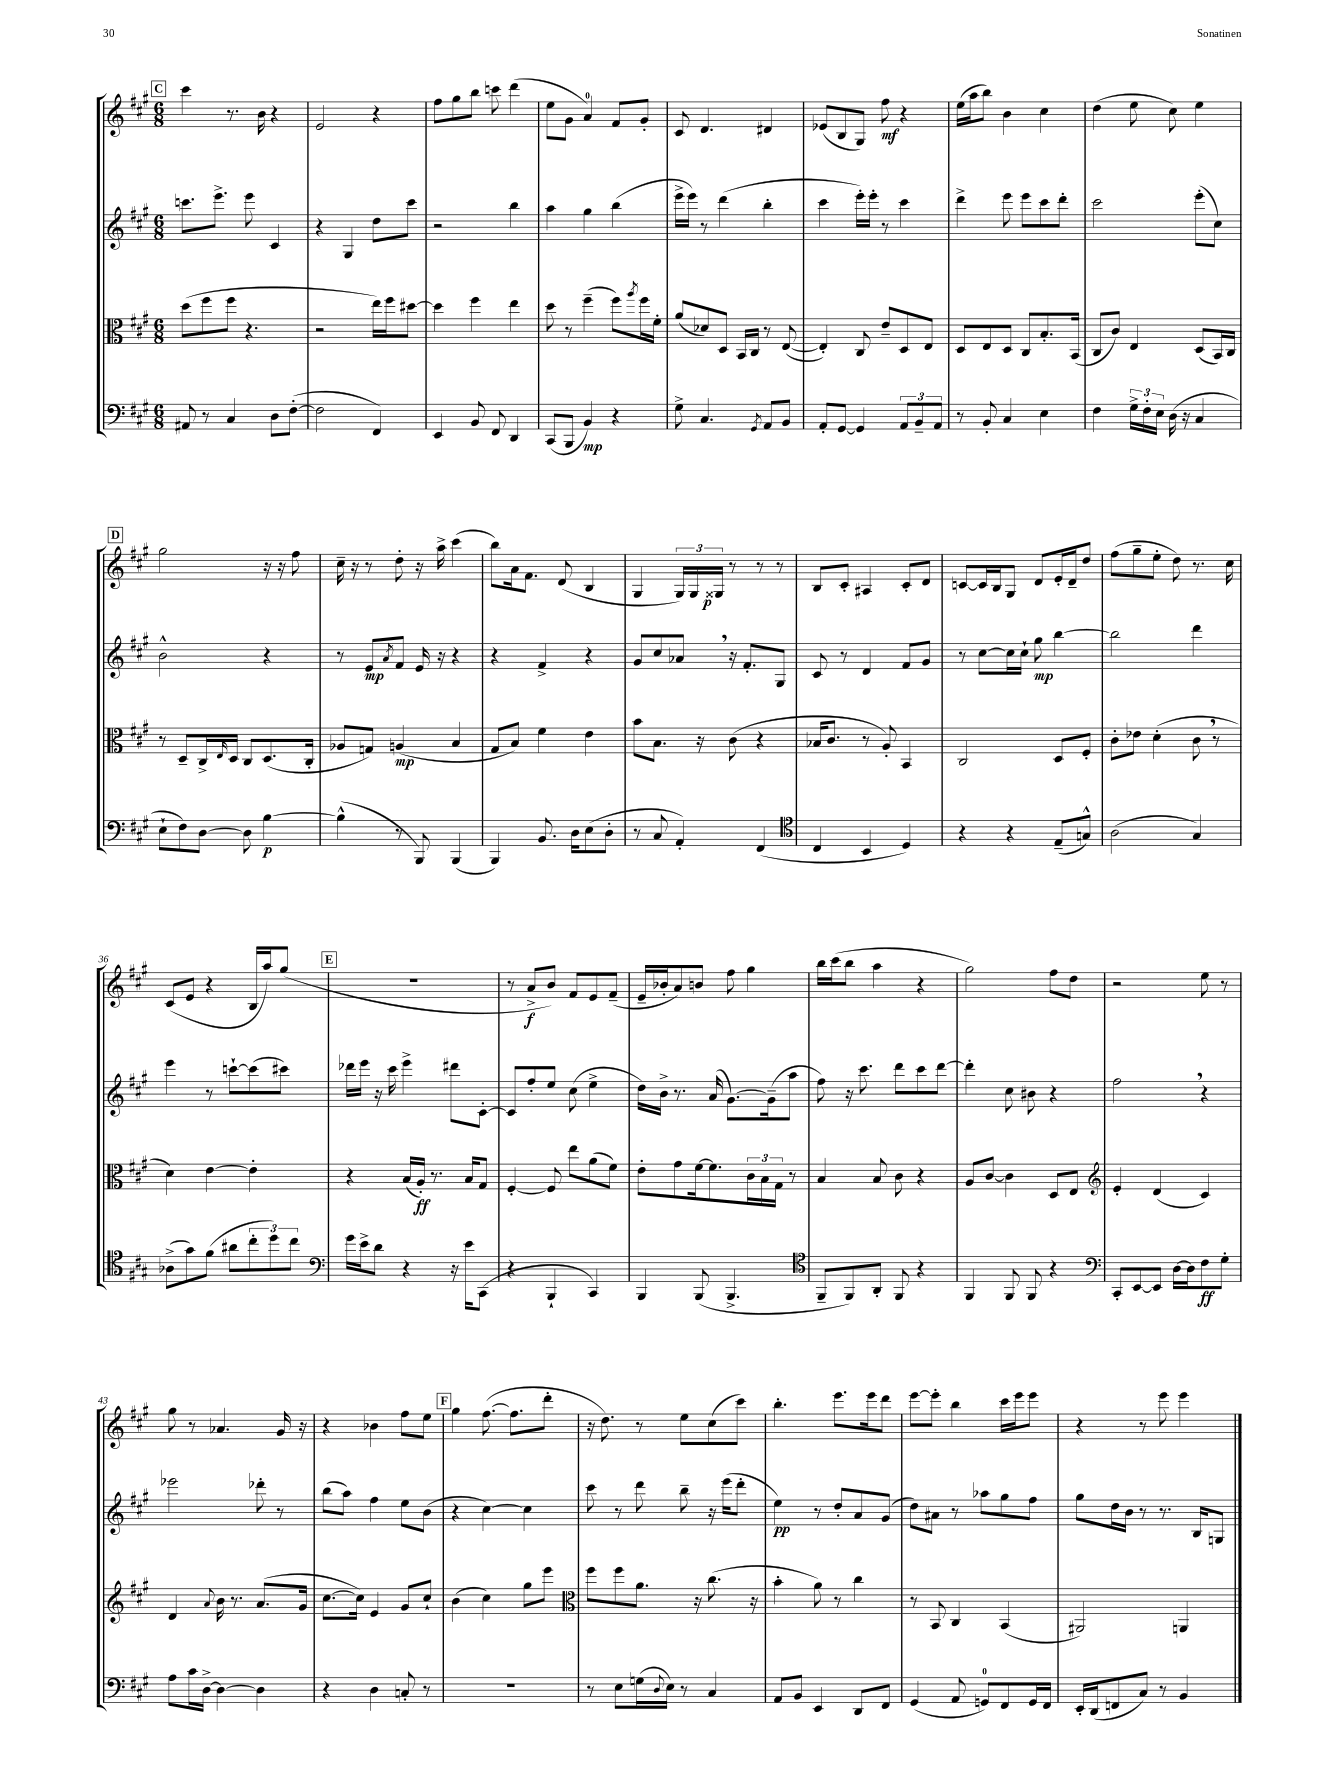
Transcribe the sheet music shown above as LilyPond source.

<<
\new StaffGroup <<
\new Staff = "s0" {
    \clef treble \key a \major \numericTimeSignature \time 6/8
    \mark \markup { \box "C" } cis'''4 r8. b'16 r4 |
    e'2 r4 |
    fis''8 gis''8 b''8 c'''8 d'''4( |
    e''8 gis'8 a'4-0) fis'8 gis'8-. |
    cis'8 d'4. dis'4 |
    ees'8( b8 gis8) fis''8\mf r4 |
    e''16( a''16 b''8) b'4 cis''4 |
    d''4( e''8 cis''8) e''4 |
    \mark \markup { \box "D" } gis''2 r16 r16 fis''8 |
    cis''16-- r16 r8 d''8-. r16 a''16-> cis'''4( |
    b''8) a'16 fis'8. d'8( b4 |
    gis4 \tuplet 3/2 { gis16) gis16 gisis16\p } r8 r8 r8 |
    b8 cis'8-. ais4 cis'8-. d'8 |
    c'8~ c'16 b16 gis8 d'8 e'16-. d'16-- d''8 |
    fis''8( gis''8-- e''8-. d''8) r8. cis''16 |
    cis'8( e'8 r4 b16 a''16) gis''8( |
    \mark \markup { \box "E" } R2. |
    r8 a'8->\f b'8) fis'8 e'8 fis'8--( |
    e'16-- bes'16-. a'8) b'8 fis''8 gis''4 |
    b''16 cis'''16( b''8 a''4 r4 |
    gis''2) fis''8 d''8 |
    r2 e''8 r8 |
    gis''8 r8 aes'4. gis'16 r16 |
    r4 bes'4 fis''8 e''8 |
    \mark \markup { \box "F" } gis''4 fis''8.~( fis''8. d'''8-. |
    r16 d''8.) r8 e''8 cis''8( cis'''8) |
    b''4.-. e'''8. e'''16 d'''8 |
    e'''8~ e'''8-. b''4 cis'''16 e'''16 e'''8 |
    r4 r8 e'''8 e'''4 \bar "|." |
}
\new Staff = "s1" {
    \clef treble \key a \major \numericTimeSignature \time 6/8
    \mark \markup { \box "C" } c'''8. e'''8.-> e'''8 cis'4 |
    r4 gis4 d''8 cis'''8 |
    r2 b''4 |
    a''4 gis''4 b''4( |
    e'''16-> e'''16) r8 d'''4( b''4-. |
    cis'''4 e'''16-.) e'''16-. r8 cis'''4 |
    d'''4-> e'''8 e'''8 cis'''8 d'''8-. |
    cis'''2 e'''8-.( cis''8) |
    \mark \markup { \box "D" } b'2-^ r4 |
    r8 e'8\mp \acciaccatura { a'8 } fis'8 e'16 r16 r4 |
    r4 fis'4-> r4 |
    gis'8 cis''8 aes'8 \breathe r16 fis'8.-. gis8 |
    cis'8 r8 d'4 fis'8 gis'8 |
    r8 cis''8~ cis''16 cis''16-! gis''8\mp b''4~ |
    b''2 d'''4 |
    e'''4 r8 c'''8~-! c'''8( cis'''8) |
    \mark \markup { \box "E" } des'''16 e'''16 r16 cis'''16 e'''4-> dis'''8 cis'8~-. |
    cis'8 fis''8-. e''8 cis''8( e''4-> |
    d''16) b'16-> r8. a'16( gis'8.~) gis'16--( a''8 |
    fis''8) r16 cis'''8. d'''8 cis'''8 d'''8~ |
    d'''4-. cis''8 bis'8 r4 |
    fis''2 \breathe r4 |
    ees'''2 des'''8-. r8 |
    b''8( a''8) fis''4 e''8 b'8( |
    \mark \markup { \box "F" } r4 cis''4~) cis''4 |
    cis'''8 r8 d'''8 b''8-- r16 e'''16( d'''8-. |
    e''4\pp) r8 d''8-. a'8 gis'8( |
    d''8) ais'8 r8 aes''8 gis''8 fis''8 |
    gis''8 d''16 b'16 r8 r8. b16 g8 \bar "|." |
}
\new Staff = "s2" {
    \clef alto \key a \major \numericTimeSignature \time 6/8
    \mark \markup { \box "C" } d''8( fis''8 fis''8 r4. |
    r2 e''16) fis''16 dis''8~ |
    dis''4 fis''4 e''4 |
    d''8 r8 fis''4--( fis''8) \acciaccatura { a''8 } fis''16 fis'16-. |
    a'8( des'8) d8 b,16 cis16 r8 e8~( |
    e4-.) cis8 e'8-- d8 e8 |
    d8 e8 d8 cis8 b8.-. b,16( |
    cis8 cis'8) e4 d8( b,16) cis16 |
    \mark \markup { \box "D" } r8 d8-- cis16-> \grace { e16 } d16 cis8 d8.( cis16-. |
    aes8 g8) a4\mp( b4 |
    gis8 b8) fis'4 e'4 |
    b'8 b8. r16 cis'8( r4 |
    bes16 cis'8. r8 a8-.) b,4 |
    cis2 d8 fis8-. |
    cis'8-. ees'8 d'4-.( cis'8 \breathe r8 |
    d'4) e'4~ e'4-. |
    \mark \markup { \box "E" } r4 b16( a16-.\ff) r8. b16 gis8 |
    fis4~-. fis8 e''8 a'8( fis'8) |
    e'8-. gis'8 fis'16~ fis'8. \tuplet 3/2 { cis'16 b16 gis16 } r8 |
    b4 b8 cis'8 r4 |
    a8 cis'8~ cis'4 d8 e8 |
    \clef treble e'4-. d'4( cis'4) |
    d'4 \appoggiatura { a'8 } b'16 r8. a'8.( gis'16 |
    cis''8.~ cis''16) e'4 gis'8 cis''8-! |
    \mark \markup { \box "F" } b'4( cis''4) gis''8 e'''8 |
    \clef alto fis''8 fis''8 a'8. r16 cis''8.( r16 |
    b'4-. a'8) r8 cis''4 |
    r8 b,8 cis4 b,4( |
    ais,2) a,4 \bar "|." |
}
\new Staff = "s3" {
    \clef bass \key a \major \numericTimeSignature \time 6/8
    \mark \markup { \box "C" } ais,8 r8 cis4 d8 fis8~-.( |
    fis2 fis,4) |
    e,4 b,8 fis,8 d,4 |
    cis,8( b,,8 b,4\mp) r4 |
    gis8-> cis4. \acciaccatura { gis,8 } a,8 b,8 |
    a,8-. gis,8~ gis,4 \tuplet 3/2 { a,8 b,8-- a,8 } |
    r8 b,8-. cis4 e4 |
    fis4 \tuplet 3/2 { gis16-> fis16-. e16 } d16( r16 cis4 |
    \mark \markup { \box "D" } e8-! fis8) d8~ d8 b4~\p |
    b4-^( r8 b,,8) b,,4( |
    b,,4) b,8. d16 e8( d8-. |
    r8 cis8 a,4-.) fis,4( |
    \clef tenor cis4 b,4 d4) |
    r4 r4 e8--( g8-^) |
    a2( gis4) |
    aes8->( gis'8) fis'8( ais'8 \tuplet 3/2 { cis''8-. d''8) cis''8 } |
    \mark \markup { \box "E" } \clef bass gis'16 e'16-> d'8 r4 r16 e'16 cis,8( |
    r4 b,,4-! cis,4) |
    b,,4 b,,8( b,,4.-> |
    \clef tenor fis,8-- fis,8) a,8-. fis,8 r4 |
    fis,4 fis,8 fis,8 r4 |
    \clef bass cis,8-. e,8~ e,8 d16~ d16 fis8\ff gis8-. |
    a8 cis'16 d16~-> d4~ d4 |
    r4 d4 c8-. r8 |
    \mark \markup { \box "F" } R2. |
    r8 e8 g16( \appoggiatura { d8 } e16) r8 cis4 |
    a,8 b,8 e,4 d,8 fis,8 |
    gis,4( a,8 g,8-0) fis,8 g,16 fis,16 |
    e,16-. d,16( f,8 cis8) r8 b,4 \bar "|." |
}
>>
>>
\layout { \context { \Score currentBarNumber = #21 } }
